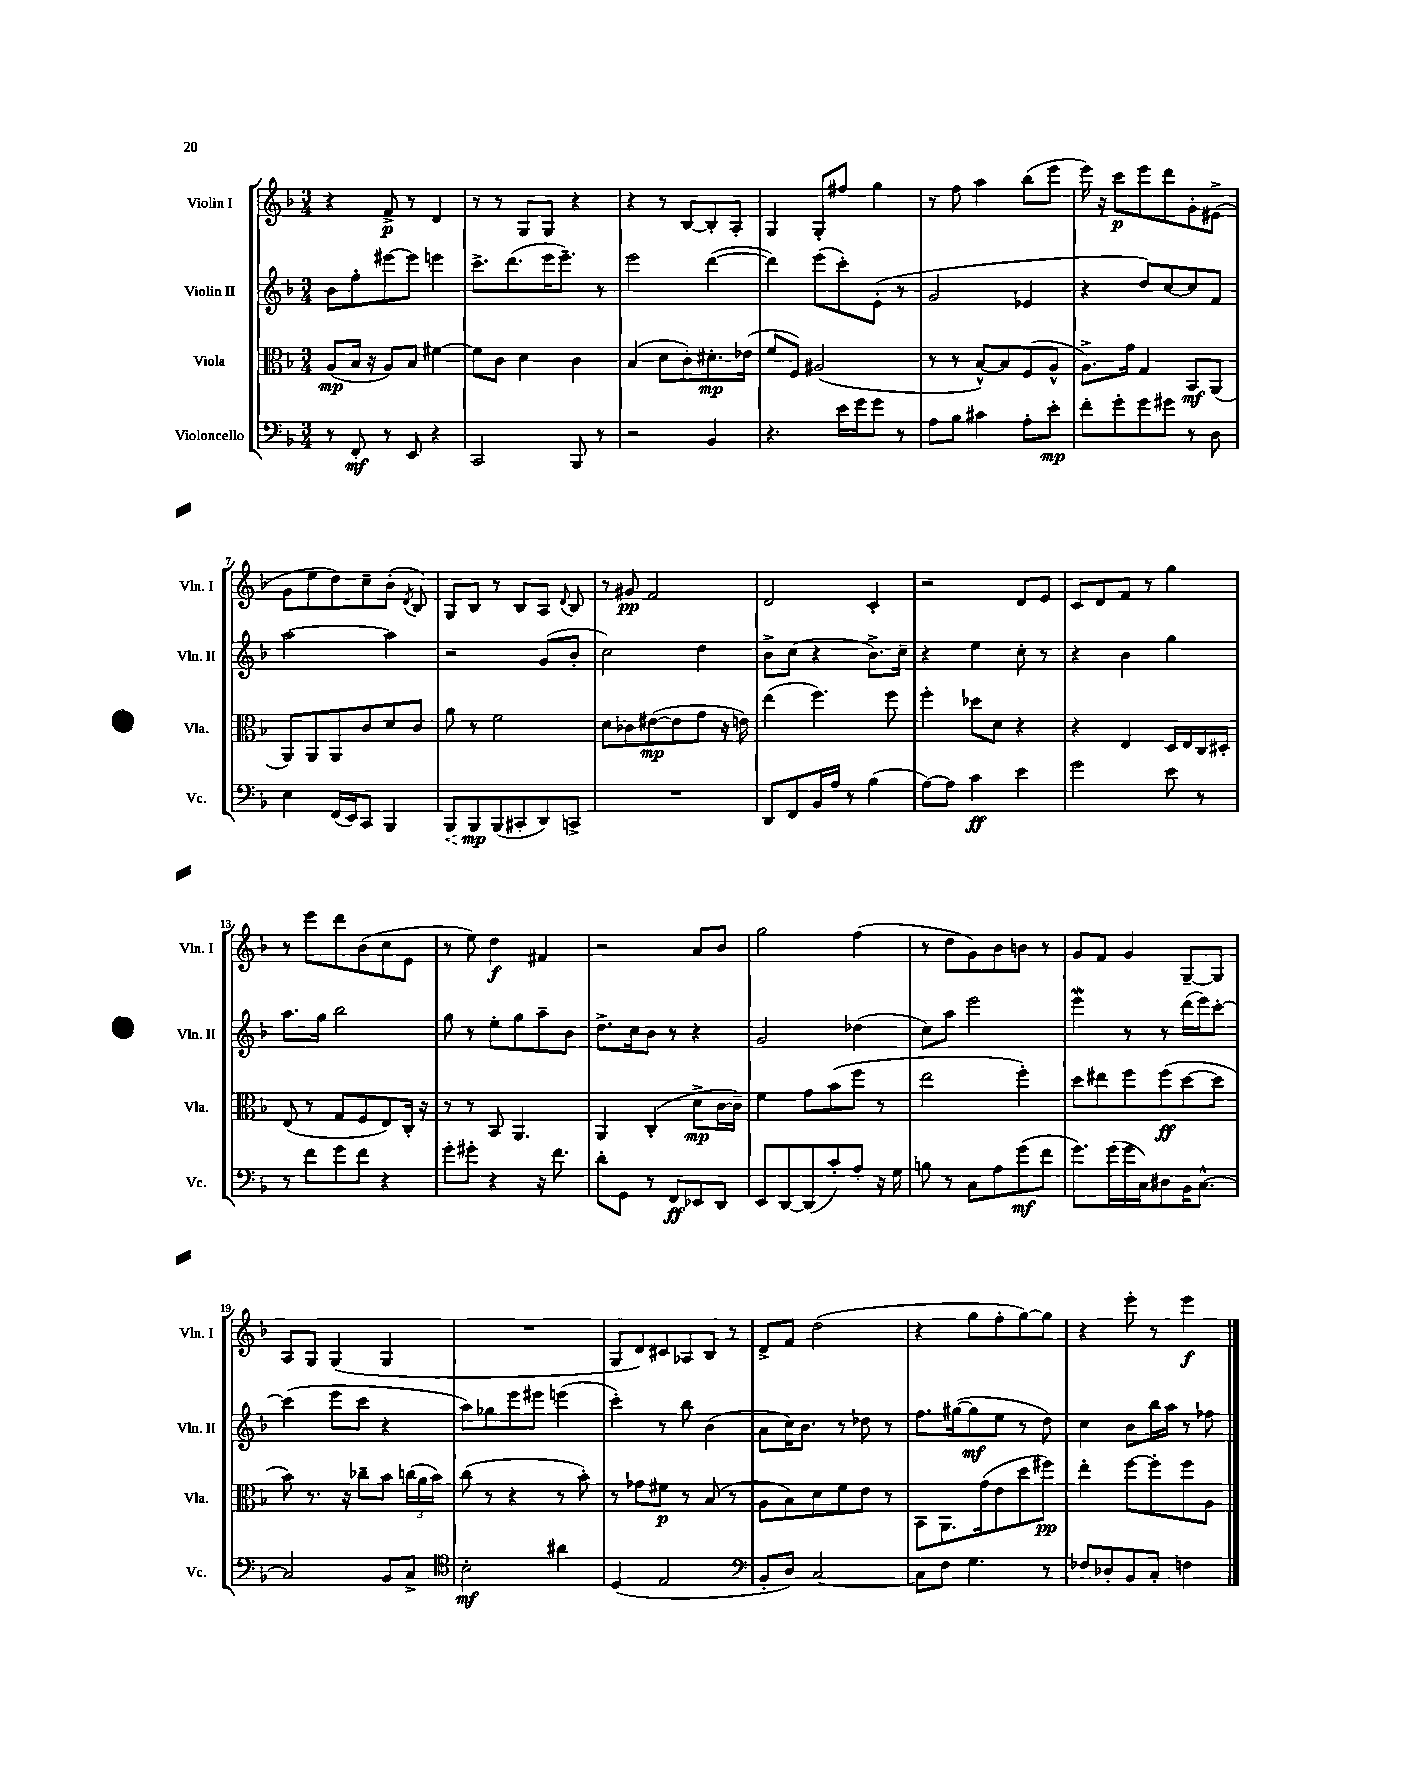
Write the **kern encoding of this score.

**kern	**dynam	**kern	**dynam	**kern	**dynam	**kern	**dynam
*part4	*part4	*part3	*part3	*part2	*part2	*part1	*part1
*staff4	*staff4	*staff3	*staff3	*staff2	*staff2	*staff1	*staff1
*I"Violoncello	*	*I"Viola	*	*I"Violin II	*	*I"Violin I	*
*I'Vc.	*	*I'Vla.	*	*I'Vln. II	*	*I'Vln. I	*
*clefF4	*	*clefC3	*	*clefG2	*	*clefG2	*
*k[b-]	*	*k[b-]	*	*k[b-]	*	*k[b-]	*
*M3/4	*	*M3/4	*	*M3/4	*	*M3/4	*
=1	=1	=1	=1	=1	=1	=1	=1
8r	.	(8A/L	mp	8b-\L	.	4r	.
8FF'/	mf	16B-/Jk	.	8ff'\	.	.	.
.	.	16r	.	.	.	.	.
8r	.	8A/L)	.	[8eee#X\	.	8f^/	p
8EE/	.	8B-/J	.	8eee#\J]	.	8r	.
4r	.	[4f#X\	.	4eeen\	.	4d/	.
=2	=2	=2	=2	=2	=2	=2	=2
2CC/	.	8f#\L]	.	8.ccc^\L	.	8r	.
.	.	8c\J	.	.	.	8r	.
.	.	.	.	(8.ddd\	.	.	.
.	.	4d\	.	.	.	8G/L	.
.	.	.	.	16eee\K	.	8G/J	.
.	.	.	.	8.eee~\J)	.	.	.
8BBB-/	.	4c\	.	.	.	4r	.
8r	.	.	.	8r	.	.	.
=3	=3	=3	=3	=3	=3	=3	=3
2r	.	(4B-/	.	2eee\	.	4r	.
.	.	8d\L	.	.	.	8r	.
.	.	8c'\)	.	.	.	[8B-/L	.
4BB-/	.	8.d#X'\	mp	([4ddd\	.	8B-'/]	.
.	.	.	.	.	.	8A'/J	.
.	.	(16e-X\Jk	.	.	.	.	.
=4	=4	=4	=4	=4	=4	=4	=4
4.r	.	8f/L	.	4ddd\])	.	4G/	.
.	.	8F/J)	.	.	.	.	.
.	.	(2A#X/	.	(8eee\L	.	8G'/L	.
16e\LL	.	.	.	8ccc'\)	.	8ff#X/J	.
16g\J	.	.	.	.	.	.	.
8g\J	.	.	.	(8e'\J	.	4gg\	.
8r	.	.	.	8r	.	.	.
=5	=5	=5	=5	=5	=5	=5	=5
8A\L	.	8r	.	2g/	.	8r	.
8B-\J	.	8r	.	.	.	8ff\	.
4c#X\	.	[8B-^^/L)	.	.	.	4aa\	.
.	.	8B-/]	.	.	.	.	.
8A'\L	.	(8F/	.	4e-X/	.	(8bb-\L	.
8e'\J	mp	8A^^/J	.	.	.	8eee\J	.
=6	=6	=6	=6	=6	=6	=6	=6
8f'\L	.	8.A^\L)	.	4r	.	16eee\)	.
.	.	.	.	.	.	16r	.
8g'\	.	.	.	.	.	8ccc\L	p
.	.	16g\Jk	.	.	.	.	.
8g\	.	4G/	.	8dd/L)	.	8eee\	.
8g#X\J	.	.	.	[8cc/	.	8ddd\	.
8r	.	8BB-/L	mf	8cc/]	.	8g'\	.
8D\	.	(8AA/J	.	8f/J	.	(8e#X^\J	.
!!LO:LB:g=z
=7	=7	=7	=7	=7	=7	=7	=7
4E\	.	8AA/L)	.	[2aa\	.	8g\L	.
.	.	8AA/	.	.	.	8ee\	.
(16FF/LL	.	8AA/	.	.	.	8dd\)	.
16EE/J)	.	.	.	.	.	.	.
8CC/J	.	8c/	.	.	.	8cc~\	.
4BBB-/	.	8d/	.	4aa\]	.	(8b-'\J	.
.	.	.	.	.	.	8qd/	.
.	.	8c/J	.	.	.	8B-/)	.
=8	=8	=8	=8	=8	=8	=8	=8
!	!LO:HP:b	!	!	!	!	!	!
8BBB-/L	<	8a\	.	2r	.	8G/L	.
8BBB-/	mp	8r	.	.	.	8B-/J	.
(8BBB-/	[	2f\	.	.	.	8r	.
8CC#X'/	.	.	.	.	.	8B-/L	.
8DD/)	.	.	.	(8g/L	.	8A/J	.
.	.	.	.	.	.	8qqd/	.
8CCn^/J	.	.	.	8b-'/J	.	8B-/	.
=9	=9	=9	=9	=9	=9	=9	=9
2.r	.	8d\L	.	2cc\)	.	8r	.
.	.	8c-X\	.	.	.	8g#X/	pp
.	.	([8e#X\	mp	.	.	2f/	.
.	.	8e#\]	.	.	.	.	.
.	.	8g\J	.	4dd\	.	.	.
.	.	16r	.	.	.	.	.
.	.	16en\)	.	.	.	.	.
=10	=10	=10	=10	=10	=10	=10	=10
8DD/L	.	(4ee\	.	8b-^\L	.	2d/	.
8FF/	.	.	.	(8cc\J	.	.	.
16BB-/L	.	4.ff\)	.	4r	.	.	.
16A/JJ	.	.	.	.	.	.	.
8r	.	.	.	.	.	.	.
(4B-\	.	.	.	8.b-^\L)	.	4c'/	.
.	.	8ff\	.	.	.	.	.
.	.	.	.	16cc~\Jk	.	.	.
=11	=11	=11	=11	=11	=11	=11	=11
[8A\L)	.	4ff'\	.	4r	.	2r	.
8A\J]	.	.	.	.	.	.	.
4c\	ff	8dd-X\L	.	4ee\	.	.	.
.	.	8d\J	.	.	.	.	.
4e\	.	4r	.	8cc'\	.	8d/L	.
.	.	.	.	8r	.	8e/J	.
=12	=12	=12	=12	=12	=12	=12	=12
2g\	.	4r	.	4r	.	8c/L	.
.	.	.	.	.	.	8d/	.
.	.	4E/	.	4b-\	.	8f/J	.
.	.	.	.	.	.	8r	.
8e\	.	16D/LL	.	4gg\	.	4gg\	.
.	.	16E/	.	.	.	.	.
8r	.	16C/	.	.	.	.	.
.	.	16D#X'/JJ	.	.	.	.	.
!!LO:LB:g=z
=13	=13	=13	=13	=13	=13	=13	=13
8r	.	(8E/	.	8.aa\L	.	8r	.
8f\L	.	8r	.	.	.	8eee\L	.
.	.	.	.	16gg\Jk	.	.	.
8g\	.	8G/L	.	2bb-\	.	8ddd\	.
8f\J	.	8F/	.	.	.	(8b-\	.
4r	.	8E/)	.	.	.	8cc\	.
.	.	16C'/Jk	.	.	.	8e\J	.
.	.	16r	.	.	.	.	.
=14	=14	=14	=14	=14	=14	=14	=14
8g'\L	.	8r	.	8gg\	.	8r	.
8g#X'\J	.	8r	.	8r	.	8ee\)	.
4r	.	8BB-/	.	8ee'\L	.	4dd\	f
.	.	4.AA/	.	8gg\	.	.	.
16r	.	.	.	8aa~\	.	4f#X/	.
8.f\	.	.	.	.	.	.	.
.	.	.	.	8b-\J	.	.	.
=15	=15	=15	=15	=15	=15	=15	=15
8d'\L	.	4AA/	.	8.dd^\L	.	2r	.
8GG\J	.	.	.	.	.	.	.
.	.	.	.	16cc\k	.	.	.
8r	.	(4C'/	.	8b-\J	.	.	.
8FF/L	ff	.	.	8r	.	.	.
8EE-X/	.	8d^\L	mp	4r	.	8a/L	.
8DD/J	.	[16c\L	.	.	.	8b-/J	.
.	.	16c~\JJ])	.	.	.	.	.
=16	=16	=16	=16	=16	=16	=16	=16
8EE/L	.	4f\	.	2g/	.	2gg\	.
[8DD/	.	.	.	.	.	.	.
(8DD/]	.	8g\L	.	.	.	.	.
8c'/)	.	(8b-\	.	.	.	.	.
8A'/J	.	8ff\J	.	(4dd-X\	.	(4ff\	.
16r	.	8r	.	.	.	.	.
16G\	.	.	.	.	.	.	.
=17	=17	=17	=17	=17	=17	=17	=17
8Bn\	.	2ee\	.	8cc\L)	.	8r	.
8r	.	.	.	8aa\J	.	8dd\L	.
8C\L	.	.	.	2eee\	.	8g\)	.
8A\	.	.	.	.	.	8b-\	.
(8g\	mf	4ff'\)	.	.	.	8bn\J	.
8f\J	.	.	.	.	.	8r	.
=18	=18	=18	=18	=18	=18	=18	=18
8.g\L)	.	8dd\L	.	4eeeW\	.	8g/L	.
.	.	8ee#X\	.	.	.	8f/J	.
(16g\L	.	.	.	.	.	.	.
16g\	.	8ff\	.	8r	.	4g/	.
16C\J)	.	.	.	.	.	.	.
8D#X\	.	(8ff\	ff	8r	.	.	.
16BB-\K	.	[8dd\	.	(16ddd\LL	.	[8G~/L	.
[8.C^^\J	.	.	.	16eee\J)	.	.	.
.	.	8dd\J]	.	[8ccc'\J	.	8G/J]	.
!!LO:LB:g=z
=19	=19	=19	=19	=19	=19	=19	=19
2C/]	.	8b-\)	.	(4ccc\]	.	8A/L	.
.	.	8.r	.	.	.	8G/J	.
.	.	.	.	8eee\L	.	(4G/	.
.	.	16r	.	.	.	.	.
.	.	8cc-X~\L	.	8ccc\J	.	.	.
8BB-/L	.	8b-\J	.	4r	.	4G/	.
8C^/J	.	(24ccn\LL	.	.	.	.	.
.	.	24a\	.	.	.	.	.
.	.	24b-\JJ)	.	.	.	.	.
=20	=20	=20	=20	=20	=20	=20	=20
*clefC4	*	*	*	*	*	*	*
2B-'\	mf	(8cc\	.	8aa\L)	.	2.r	.
.	.	8r	.	8gg-X\	.	.	.
.	.	4r	.	8eee\	.	.	.
.	.	.	.	8eee#X\J	.	.	.
4a#X\	.	8r	.	(4eeen\	.	.	.
.	.	8b-'\)	.	.	.	.	.
=21	=21	=21	=21	=21	=21	=21	=21
(4D/	.	8r	.	4ccc'\)	.	8G/L	.
.	.	8g-X\L	.	.	.	8d/)	.
2E/	.	8f#X\J	p	8r	.	8c#X/	.
.	.	8r	.	8bb-\	.	8A-X/	.
.	.	(8B-/	.	(4b-\	.	8B-/J	.
.	.	8r	.	.	.	8r	.
=22	=22	=22	=22	=22	=22	=22	=22
*clefF4	*	*	*	*	*	*	*
8BB-'/L	.	8A\L	.	8a\L	.	8d^/L	.
8D/J)	.	8B-\)	.	16cc\K)	.	8f/J	.
.	.	.	.	8.b-\J	.	.	.
[2C/	.	8d\	.	.	.	(2dd\	.
.	.	8f\	.	8r	.	.	.
.	.	8e\J	.	8dd-X\	.	.	.
.	.	8r	.	8r	.	.	.
=23	=23	=23	=23	=23	=23	=23	=23
8C\L]	.	8BB-\L	.	8.ff\L	.	4r	.
8F\J	.	8.AA\	.	.	.	.	.
.	.	.	.	([16gg#X\k	.	.	.
4.G\	.	.	.	8gg#\]	mf	8gg\L	.
.	.	(16g\k	.	.	.	.	.
.	.	8e\	.	8ee\J	.	8ff'\	.
.	.	8dd\	.	8r	.	[8gg\)	.
8r	.	8ff#X\J)	pp	8dd\)	.	8gg\J]	.
=24	=24	=24	=24	=24	=24	=24	=24
8F-X/L	.	4ee'\	.	4cc\	.	4r	.
8D-X'/	.	.	.	.	.	.	.
8BB-/	.	[8ff\L	.	8b-\L	.	8eee'\	.
8C'/J	.	8ff'\]	.	16bb-\L	.	8r	.
.	.	.	.	16aa\JJ	.	.	.
4Fn\	.	8ff\	.	8r	.	4eee\	f
.	.	8A\J	.	8ff-X\	.	.	.
==	==	==	==	==	==	==	==
*-	*-	*-	*-	*-	*-	*-	*-
